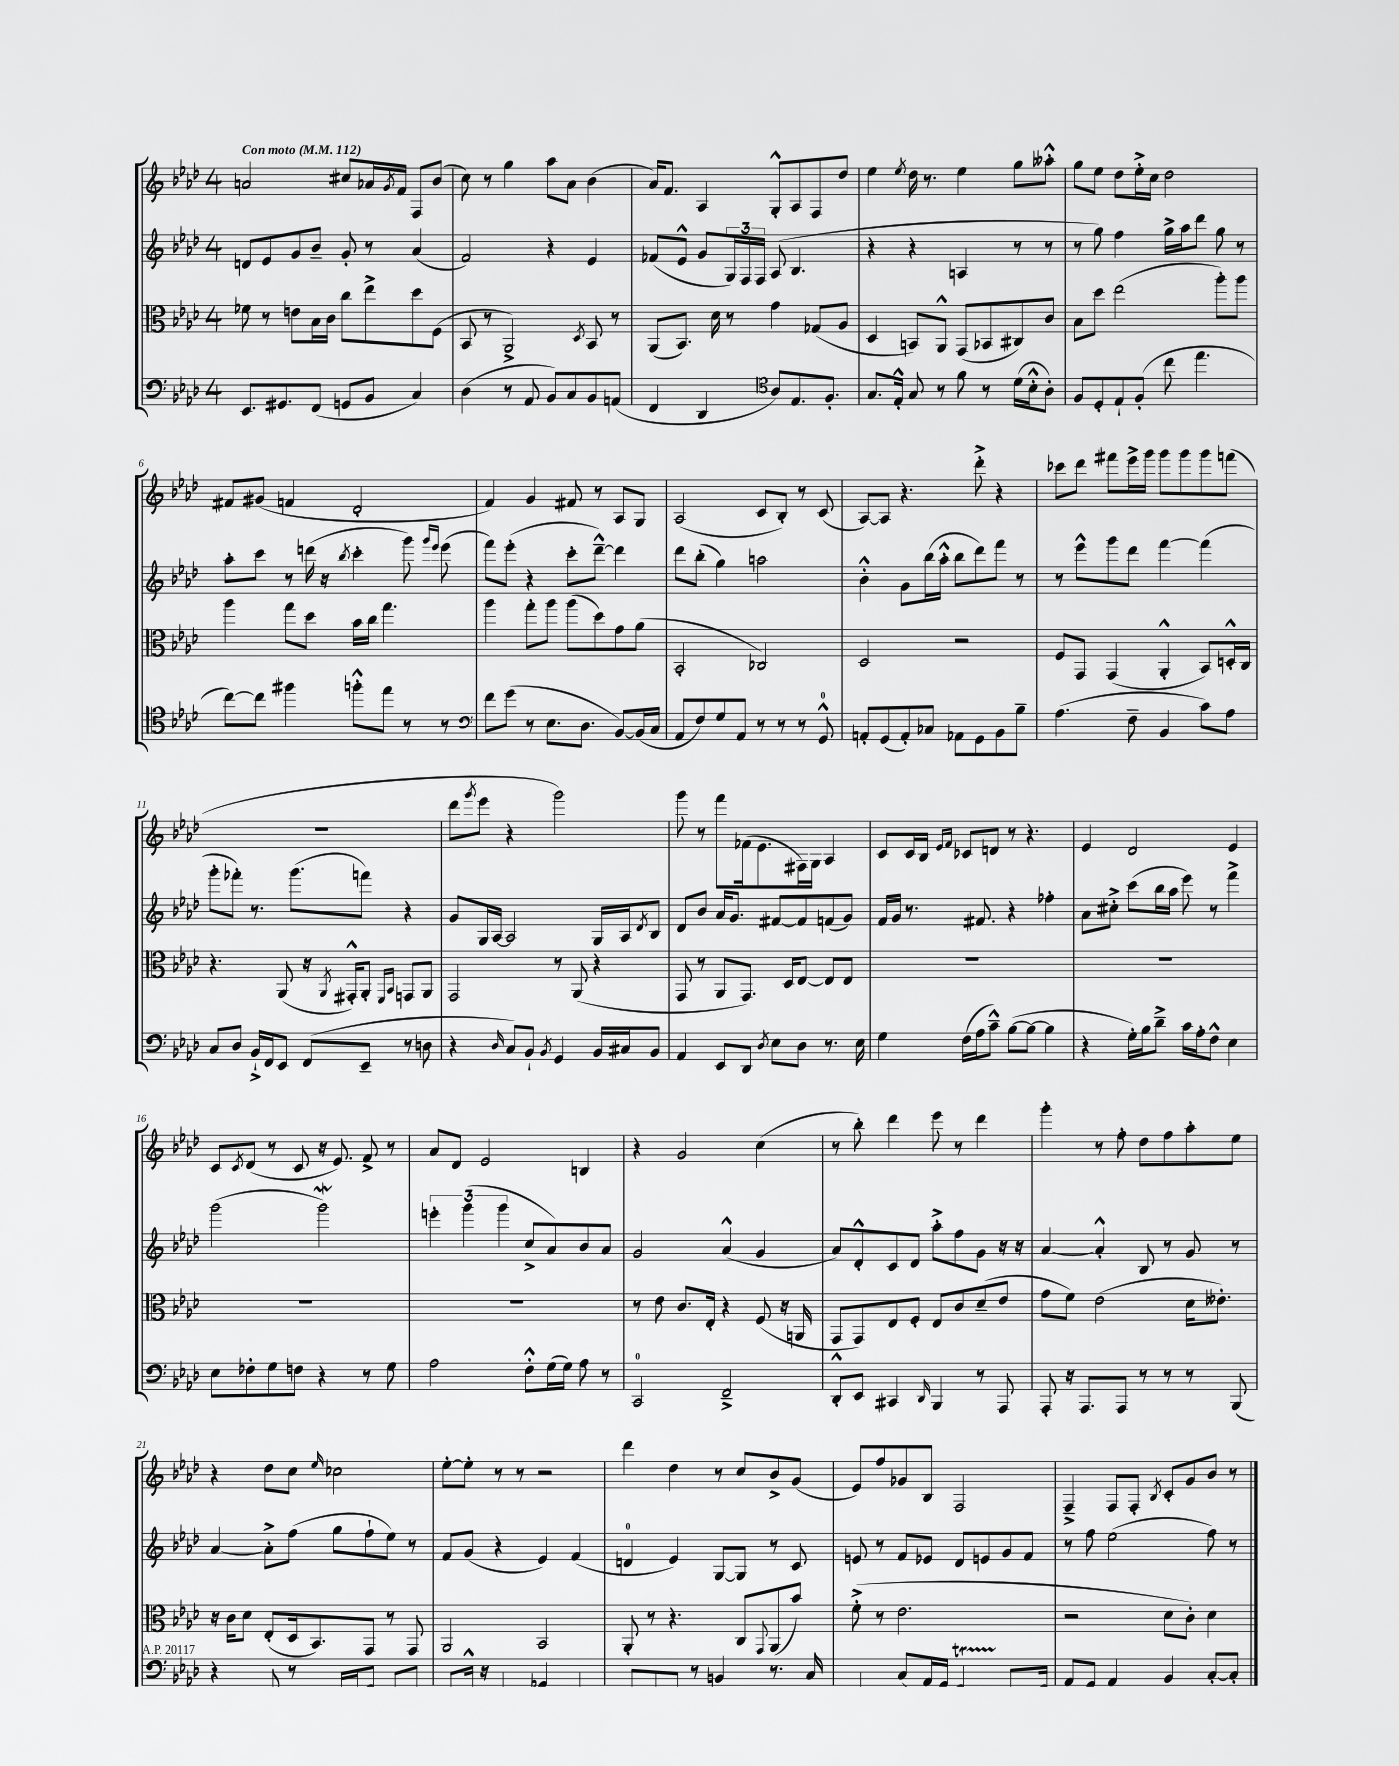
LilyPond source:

<<
\new StaffGroup <<
\new Staff = "s0" {
    \clef treble \key aes \major \once \override Staff.TimeSignature.style = #'single-digit \time 4/4 \tempo "Con moto" 4 = 112
    a'2 cis''8 aes'16 \acciaccatura { g'8 } f'16 f8 bes'8( |
    c''8) r8 g''4 aes''8 aes'8 bes'4( |
    aes'16) f'8. aes4 g8-.-^ aes8 f8 des''8 |
    ees''4 \acciaccatura { ees''8 } des''16 r8. ees''4 g''8 aeses''8-.-^ |
    g''8 ees''8 des''8 ees''16-.-> c''16 des''2 |
    fis'8 gis'8( f'4 des'2-. |
    f'4) g'4 fis'8 r8 aes8 g8 |
    aes2( c'8 bes8-.) r8 c'8( |
    aes8~) aes8 r4. des'''8-.-> r4 |
    ces'''8 des'''8 fis'''8 ees'''16-> g'''16 g'''8 g'''8 g'''8 f'''8( |
    R1 |
    des'''8 \acciaccatura { g'''8 } ees'''8 r4 g'''2) |
    g'''8 r8 f'''8 fes'16( ees'8. fis16) g16 aes4 |
    c'8 c'16 bes16 \grace { ees'16 f'16 } ces'8 d'8 r8 r4. |
    ees'4 des'2 ees'4 |
    c'8 \acciaccatura { c'8 } des'8( r8 c'8 r16 ees'8.) f'8-> r8 |
    aes'8 des'8 ees'2 b4 |
    r4 g'2 c''4( |
    r8 bes''8-.) des'''4 ees'''8 r8 des'''4 |
    g'''4-. r8 f''8-. des''8 f''8 aes''8-. ees''8 |
    r4 des''8 c''8 \grace { ees''16 } ces''2 |
    ees''8~-. ees''8-. r8 r8 r2 |
    des'''4 des''4 r8 c''8 bes'8-> g'8( |
    ees'8) f''8 ges'8 bes8 f2 |
    f4---> f8 f8-. \acciaccatura { bes8 } c'8-. g'8 bes'8 r8 \bar "|." |
}
\new Staff = "s1" {
    \clef treble \key aes \major \once \override Staff.TimeSignature.style = #'single-digit \time 4/4
    d'8 ees'8 g'8 bes'8-- g'8-. r8 aes'4( |
    f'2) r4 ees'4 |
    fes'8( ees'8-^ g'8 \tuplet 3/2 { g16) f16 f16 } aes8( bes4. |
    r4 r4 a4 r8 r8 |
    r8 g''8) f''4 g''16-> aes''16 des'''8 g''8 r8 |
    aes''8-. c'''8 r8 d'''16( r16 \acciaccatura { bes''8 } c'''4-. g'''8) \grace { g'''16 ees'''16 } ees'''8( |
    f'''8) ees'''8-.( r4 c'''8-. des'''8~---^) des'''4 |
    des'''8 bes''8-.( g''4) a''2 |
    bes'4-.-^ g'8 bes''16( aes''16-.-^ bes''8 des'''8) f'''8 r8 |
    r8 ees'''8-^ g'''8 des'''8 f'''4~ f'''4( |
    g'''8-. fes'''8-.) r8. g'''8.( f'''8) r4 |
    g'8 g16 aes16~ aes2 g16 aes16 \acciaccatura { des'8 } bes8 |
    des'8 bes'8 aes'16 g'8. fis'8~ fis'8 f'8( g'8) |
    f'16 g'16 r8. fis'8. r4 fes''4-. |
    aes'8 cis''8-.-> c'''8( bes''16 aes''16 ees'''8) r8 f'''4-> |
    g'''2( g'''2\mordent) |
    \tuplet 3/2 { e'''4-. g'''4( g'''4 } c''8-> aes'8) bes'8 aes'8 |
    g'2 aes'4-^( g'4 |
    aes'8) des'8-.-^ c'8 des'8 aes''8-.-> f''8 g'8 r16 r16 |
    aes'4~ aes'4-.-^ bes8 r8 g'8 r8 |
    aes'4~ aes'8-.-> f''8( g''8 f''8-! ees''8) r8 |
    f'8 g'8( r4 ees'4) f'4( |
    d'4-0 ees'4) g8~ g8 r8 c'8 |
    e'8 r8 f'8 ees'8 des'8 e'8 g'8 f'8 |
    r8 f''8 ees''2( f''8) r8 \bar "|." |
}
\new Staff = "s2" {
    \clef alto \key aes \major \once \override Staff.TimeSignature.style = #'single-digit \time 4/4
    fes'8 r8 e'8 bes16 c'16 c''8 ees''8-> des''8 f8( |
    bes,8 r8 aes,2->) \acciaccatura { des8 } bes,8 r8 |
    aes,8( bes,8.) des'16 r8 g'4 ges8( aes8 |
    des4 b,8) aes,8-^ g,8( bes,8 cis8) c'8 |
    bes8 des''8 ees''2( aes''8-.) aes''8 |
    aes''4 g''8 des''8 bes'16 c''16 g''4. |
    aes''4 g''8-. aes''8 aes''8( des''8) g'8 aes'8( |
    bes,2-. ces2) |
    des2 r2 |
    f8 g,8 g,4( aes,4-.-^ bes,8) d16-.-^ c16 |
    r4. aes,8( r16 \acciaccatura { aes,8 } gis,16-.-^) aes,8-. \grace { f,16 bes,16 } g,8 aes,8 |
    g,2 r8 aes,8( r4 |
    g,8 r8 aes,8 g,8.) des16 ees8~ ees8 ees8 |
    R1 |
    R1 |
    R1 |
    R1 |
    r8 ees'8 c'8. ees16-. r4 f8( r16 a,16 |
    g,8 g,8) ees8 f8-. ees8 c'8 des'8--( ees'8 |
    g'8 f'8) ees'2( des'16 eeses'8.-.) |
    r16 c'16 des'8 ees8-.( des16 bes,8.) g,8 r8 g,8 |
    aes,2 bes,2 |
    aes,8-. r8 r4. c8 \appoggiatura { g,8 } aes,8( bes'8) |
    f'8-.->( r8 ees'2. |
    r2 des'8 c'8-.) des'4 \bar "|." |
}
\new Staff = "s3" {
    \clef bass \key aes \major \once \override Staff.TimeSignature.style = #'single-digit \time 4/4
    ees,8. gis,8. f,8( g,8 bes,8 c4) |
    des4( r8 aes,8 bes,8) c8 bes,8 a,8( |
    f,4 des,4 \clef tenor aes8) ees8. f8.-. |
    g8. ees16-.-^ g8 r8 f'8 r8 des'16( bes16-.-^ aes8-.) |
    f8 des8-. ees8-! f8-.( c''8 ees''4. |
    c''8~) c''8 fis''4 f''8-.-^ ees''8 r8 r8 |
    \clef bass f'8 g'8( r8 ees8. des8. bes,8~) bes,16( c16 |
    aes,8 f8) g8 aes,8 r8 r8 r8 g,8-0-^ |
    a,8-. g,8( a,8-.) ces8 aes,8 g,8 bes,8 bes8-- |
    aes4.( f8-- bes,4 c'8) aes8 |
    c8 des8 bes,16-!-> f,16 ees,8 f,8( ees,8-- r8 d8 |
    r4 \grace { des16 } c8) bes,8-! \acciaccatura { bes,8 } g,4 bes,16 cis16 bes,8 |
    aes,4 ees,8 des,8 \acciaccatura { des8 } ees8 des8 r8. ees16 |
    g4 f16( aes16 c'8---^) bes8~( bes8~ bes4 |
    r4 g16-.) bes16 des'8---> c'16 aes16-. f8-^ ees4 |
    ees8 fes8-. g8 f8 r4 r8 g8 |
    aes2 f8-.-^ g16( g16) aes8 r8 |
    c,2-0 f,2---> |
    des,8-.-^ ees,8 cis,4 \grace { des,16 } bes,,4 r8 aes,,8 |
    aes,,8-. r16 aes,,8. aes,,8 r8 r8 r8 bes,,8( |
    r4 c,8) r8 bes,,16 des,16 f,8 aes,,8 c,8 |
    aes,,8 bes,,16---^( r16 aes,,4 ges,4) aes,,4-. |
    ees,8( des,8 bes,,8) r8 b,4 r8. c16 |
    des,4 c8( aes,16 g,16) f,4\startTrillSpan ees,8.\stopTrillSpan f,16-.( |
    aes,8 g,8) aes,4-. bes,4 c8~-. c8-. \bar "|." |
}
>>
>>
